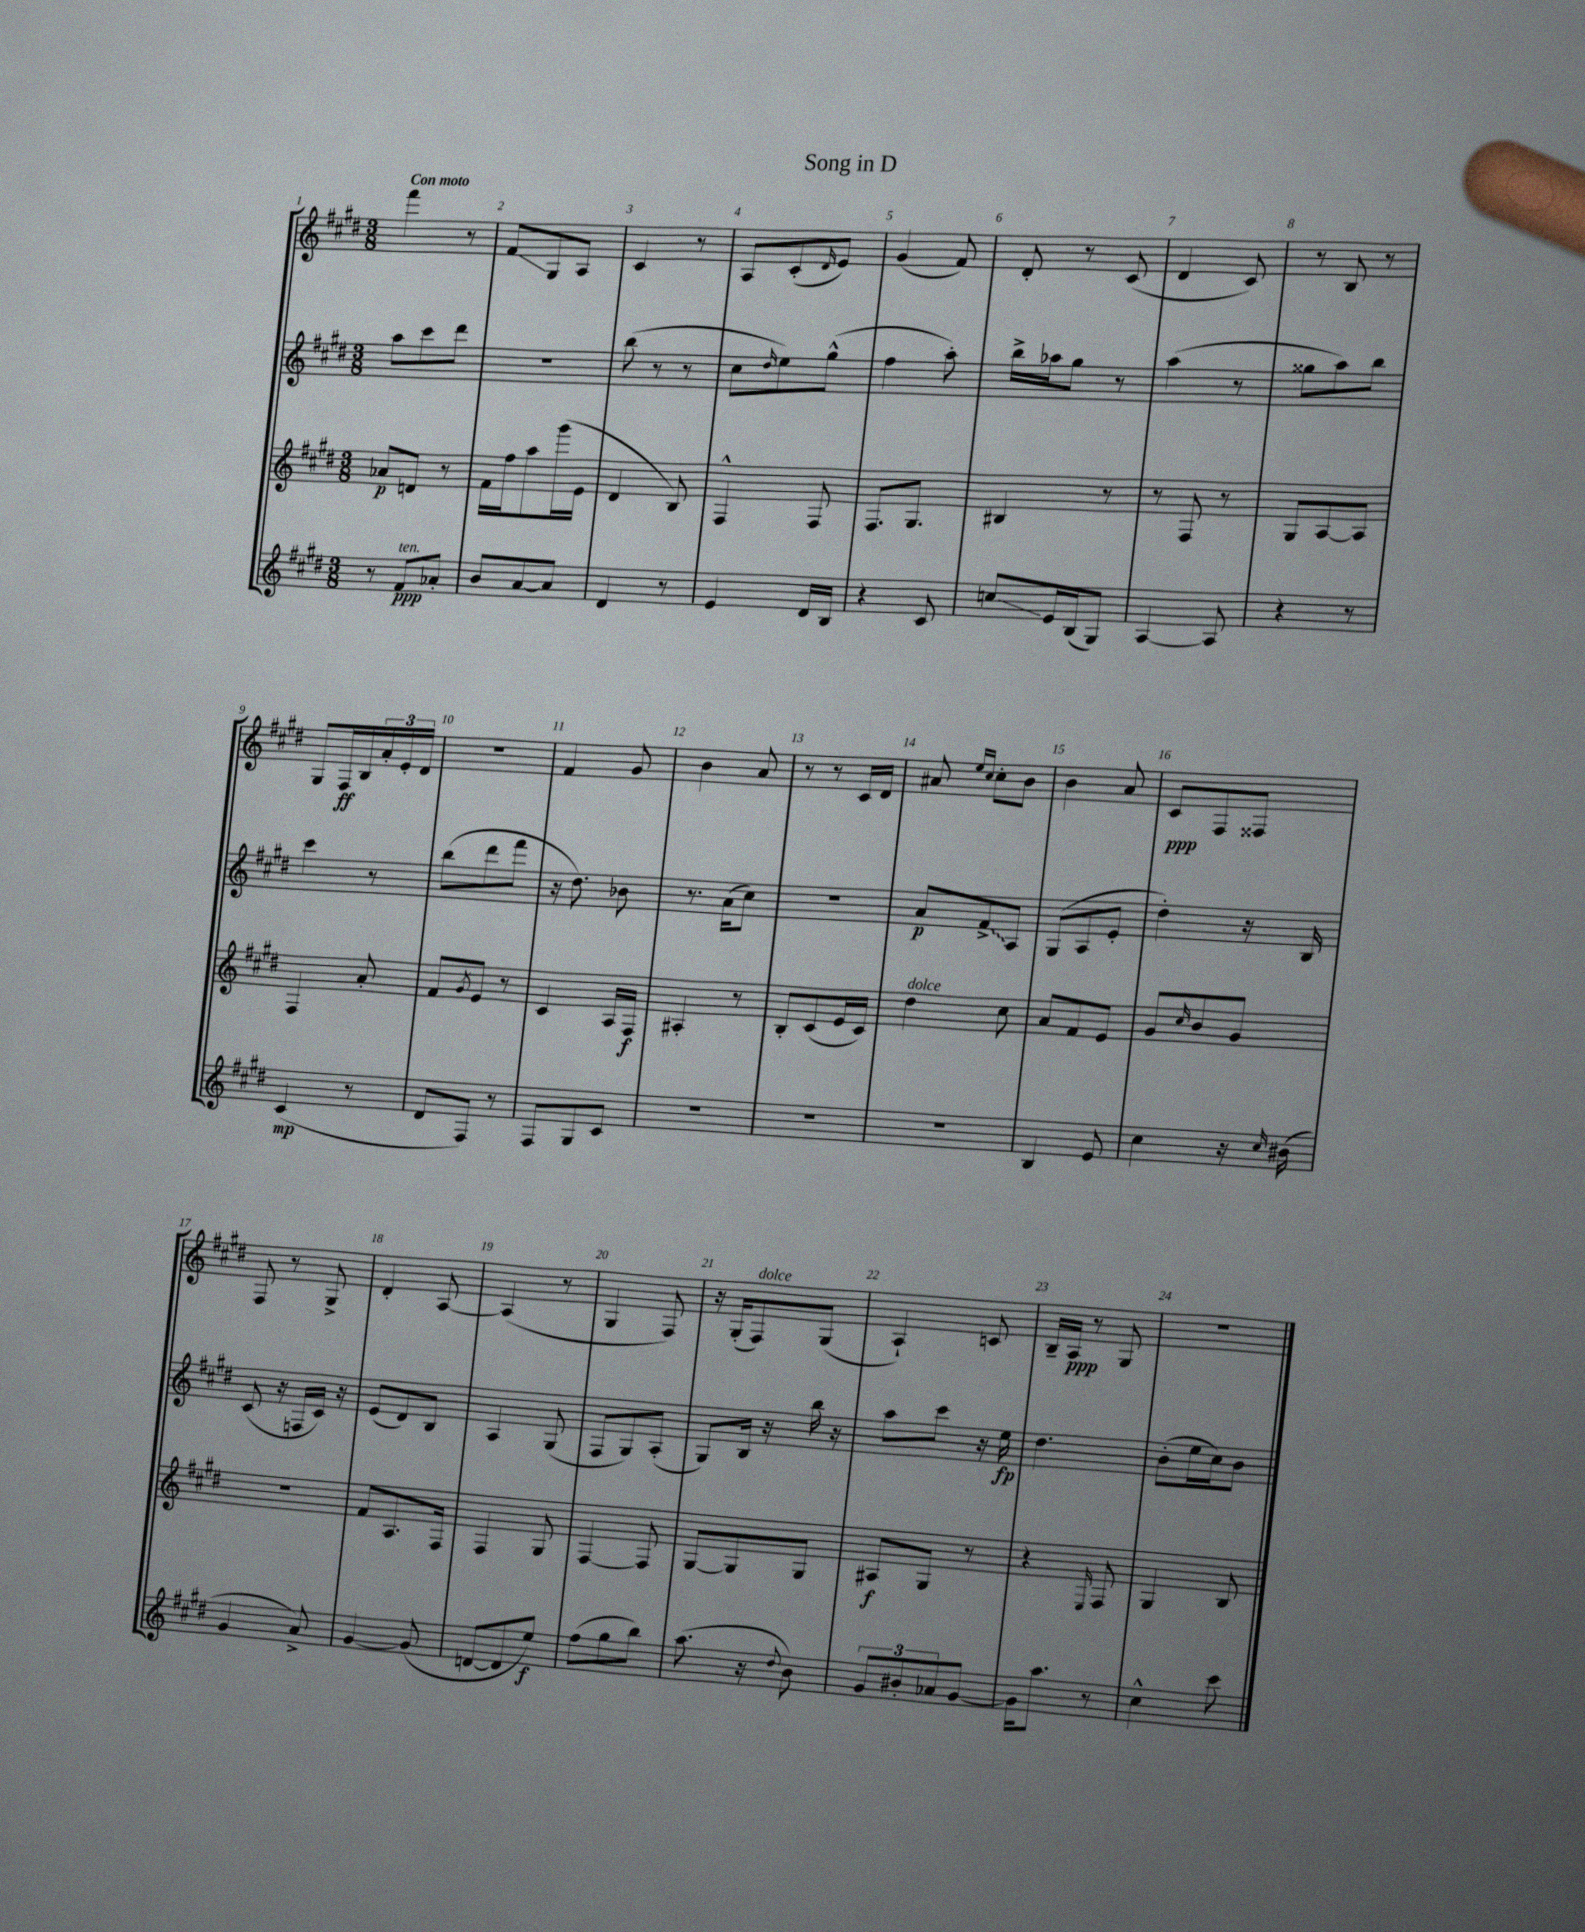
\header { title = "Song in D" }
<<
\new StaffGroup <<
\new Staff = "s0" {
    \clef treble \key e \major \numericTimeSignature \time 3/8 \tempo "Con moto"
    fis'''4 r8 |
    fis'8\glissando gis8 a8 |
    cis'4 r8 |
    a8 cis'8-.( \grace { dis'16 } e'8) |
    gis'4( fis'8) |
    dis'8-. r8 cis'8( |
    dis'4 cis'8) |
    r8 b8 r8 |
    gis8 fis16\ff b16 \tuplet 3/2 { a'16-. e'16-. dis'16 } |
    R4. |
    fis'4 gis'8 |
    b'4 a'8 |
    r8 r8 cis'16 dis'16 |
    ais'8 \grace { e''16 cis''16 } cis''8-. b'8 |
    b'4 a'8 |
    cis'8\ppp fis8 fisis8 |
    fis8 r8 gis8-> |
    dis'4-. a8~ |
    a4( r8 |
    gis4 fis8) |
    r16 gis16-.( fis8^\markup { \italic "dolce" }) gis8( |
    a4-!) c'8 |
    b16-- a16\ppp r8 gis8 |
    R4. \bar "|." |
}
\new Staff = "s1" {
    \clef treble \key e \major \numericTimeSignature \time 3/8
    a''8 cis'''8 dis'''8 |
    R4. |
    b''8( r8 r8 |
    cis''8 \grace { dis''16 } e''8) gis''8-^( |
    fis''4 a''8-.) |
    b''16-> aes''16 gis''8 r8 |
    a''4( r8 |
    gisis''8 a''8) b''8 |
    cis'''4 r8 |
    b''8( dis'''8 fis'''8 |
    r16 dis''8.) bes'8 |
    r8. a'16( cis''8) |
    r4. |
    a'8\p \once \override Glissando.style = #'zigzag fis'8->\glissando a8 |
    gis8( a8 e'8-. |
    dis''4-.) r16 b16 |
    cis'8( r16 f16 cis'16) r16 |
    e'8( dis'8) b8 |
    a4 gis8( |
    fis8 gis8) a8-.( |
    gis8) b16 r16 b''16 r16 |
    a''8 cis'''8 r16 e''16\fp |
    dis''4. |
    b'8-.( e''16 cis''16) b'8 \bar "|." |
}
\new Staff = "s2" {
    \clef treble \key e \major \numericTimeSignature \time 3/8
    aes'8\p d'8 r8 |
    fis'16 fis''16 a''8 gis'''16( e'16 |
    dis'4 b8) |
    fis4-^ fis8 |
    fis8. gis8. |
    bis4 r8 |
    r8 fis8 r8 |
    gis8 a8~ a8 |
    fis4 a'8-. |
    fis'8 \acciaccatura { gis'8 } e'8 r8 |
    cis'4 a16 fis16\f |
    ais4-. r8 |
    b8-. cis'8( e'16 cis'16) |
    dis''4^\markup { \italic "dolce" } cis''8 |
    a'8 fis'8 e'8 |
    gis'8 \grace { cis''16 } b'8 gis'8 |
    R4. |
    fis'8 a8. fis16 |
    fis4 gis8 |
    fis4~ fis8 |
    gis8~ gis8 gis8 |
    ais8\f gis8 r8 |
    r4 \grace { e16 } fis8 |
    gis4 b8 \bar "|." |
}
\new Staff = "s3" {
    \clef treble \key e \major \numericTimeSignature \time 3/8
    r8 fis'8\ppp^\markup { \italic "ten." } aes'8-. |
    b'8 a'8~ a'8 |
    dis'4 r8 |
    e'4 dis'16 b16 |
    r4 cis'8 |
    c''8\glissando e'16 b16( gis8) |
    a4~ a8 |
    r4 r8 |
    cis'4\mp( r8 |
    dis'8 fis8) r8 |
    fis8 gis8 cis'8 |
    R4. |
    R4. |
    R4. |
    b4 e'8 |
    cis''4 r16 \grace { cis''16 } bis'16( |
    gis'4 a'8->) |
    gis'4~ gis'8( |
    d'8~ d'8 e''8\f) |
    fis''8( gis''8 b''8) |
    a''8.( r16 \appoggiatura { dis''8 } b'8) |
    \tuplet 3/2 { gis'8 bis'8-. aes'8 } gis'8~ |
    gis'16 a''8. r8 |
    cis''4-^ cis'''8 \bar "|." |
}
>>
>>
\layout { \context { \Score \override BarNumber.break-visibility = ##(#f #t #t) barNumberVisibility = #all-bar-numbers-visible } }
